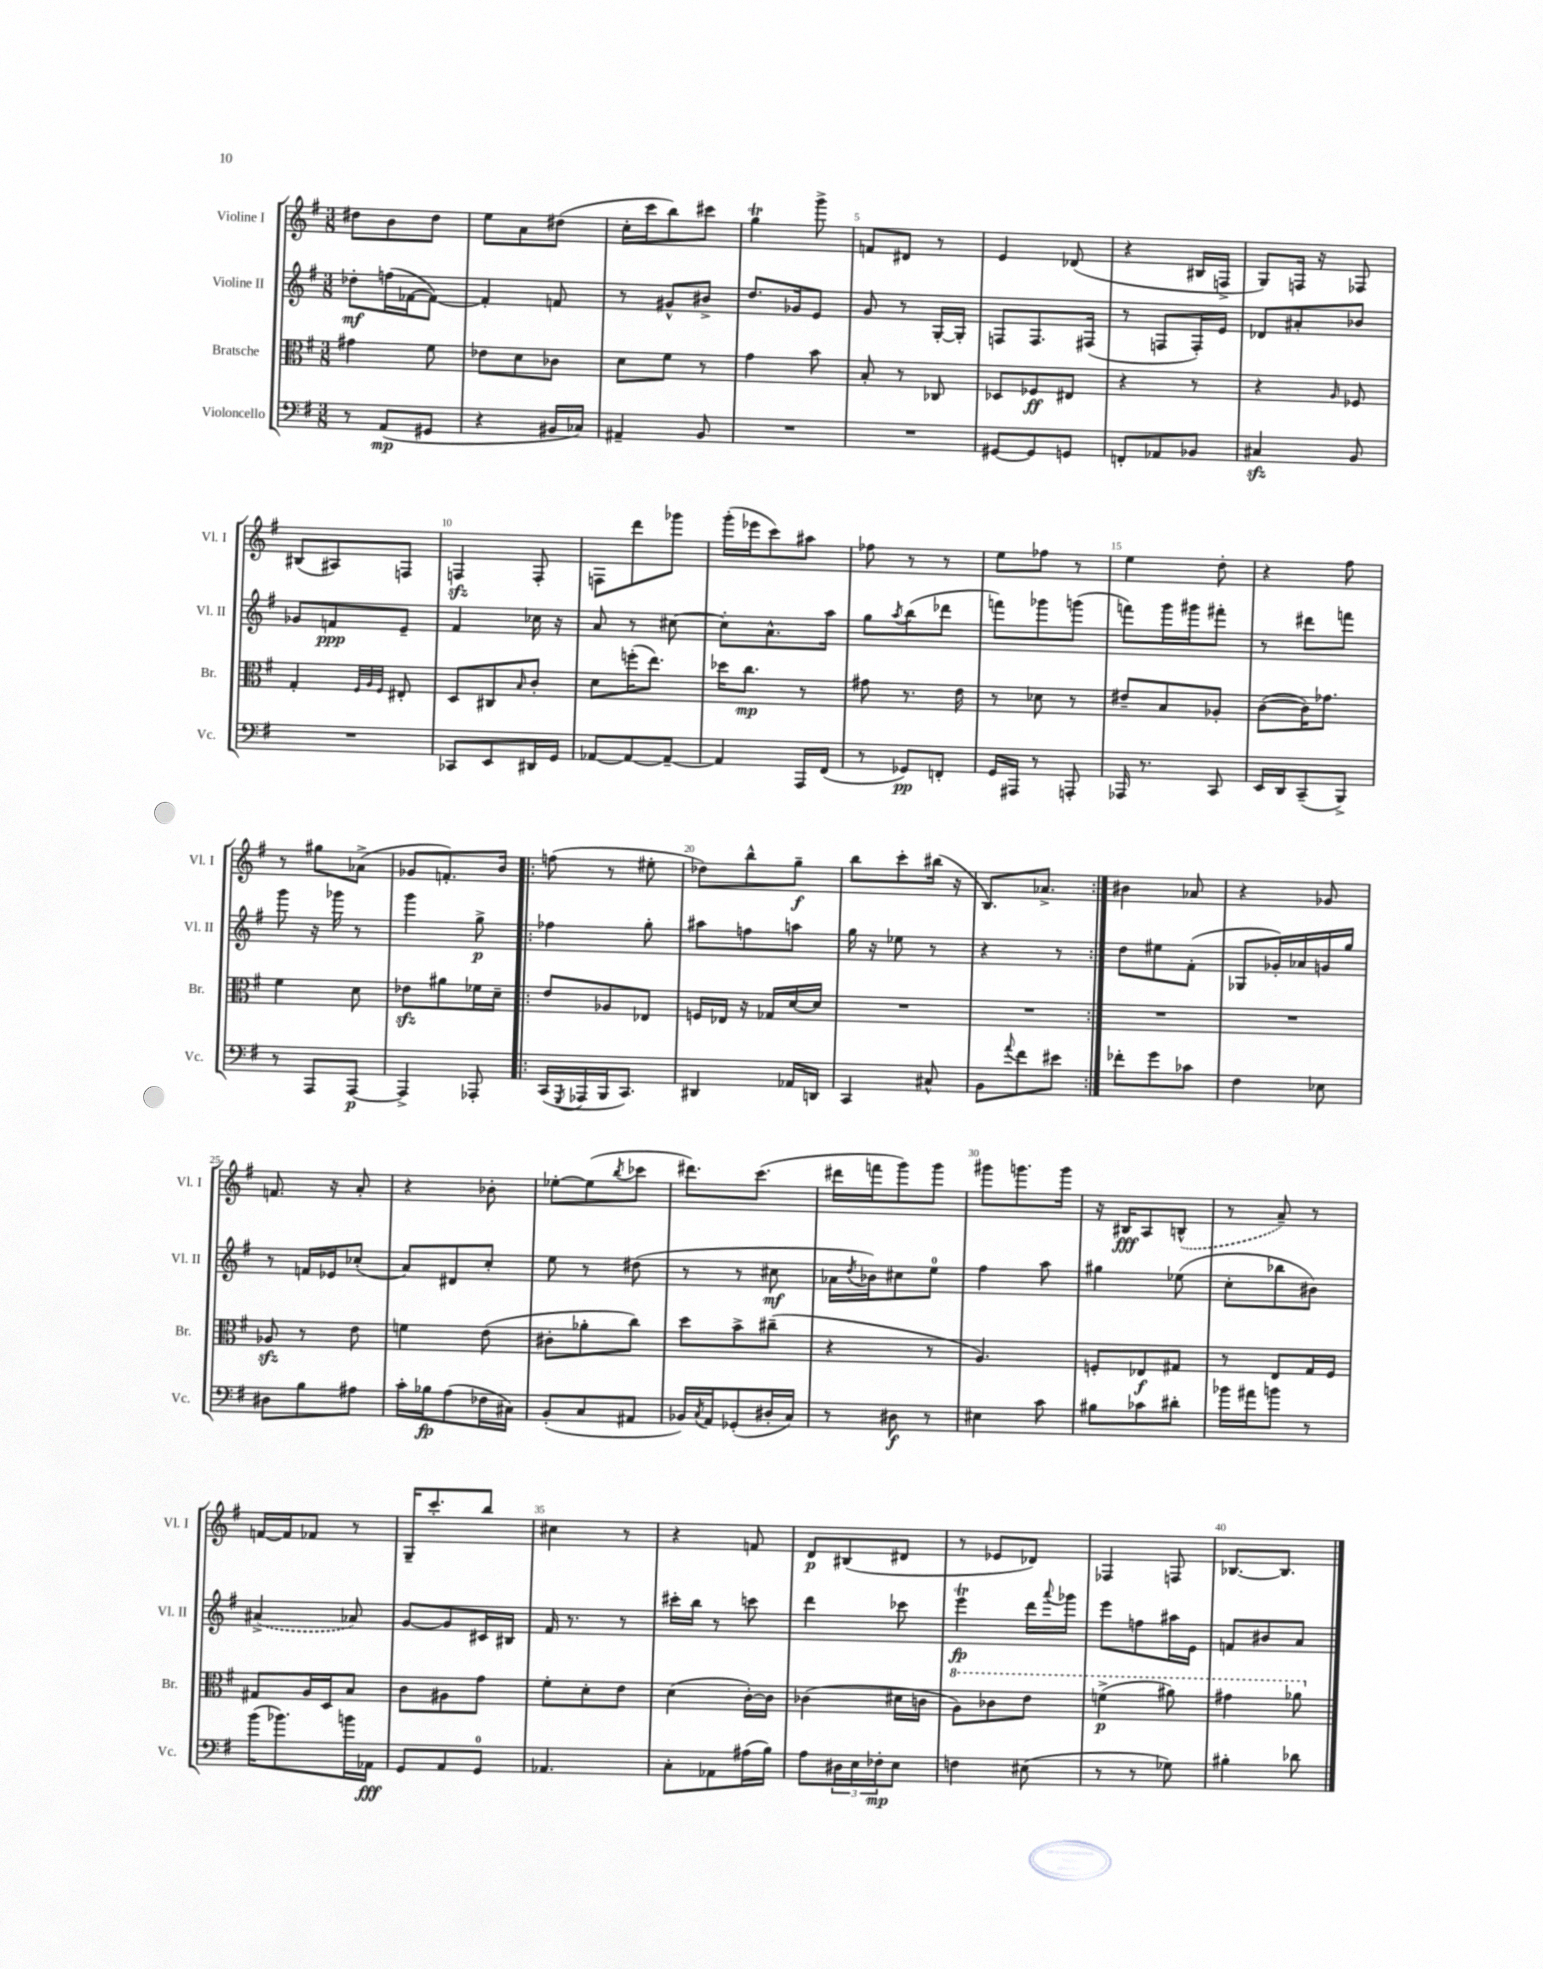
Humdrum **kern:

**kern	**kern	**kern	**kern
*staff4	*staff3	*staff2	*staff1
*clefF4	*clefC3	*clefG2	*clefG2
*k[f#]	*k[f#]	*k[f#]	*k[f#]
*M3/8	*M3/8	*M3/8	*M3/8
8r	4g#\	8dd-'\L	8dd#\L
(8AA/L	.	(16ff\L	8b\
.	.	[16f-\J	.
8GG#/J	8f#\	8f-\_J)	8dd#\J
=	=	=	=
4r	8e-\L	4f-'/]	8ee\L
.	8d\	.	8a\
16BB#/LL	8c-\J	8f/	(8dd#\J
16C-/JJ)	.	.	.
=	=	=	=
4AA#~/	8d\L	8r	16cc'\LL
.	.	.	16ccc\J
.	8f#\J	8g#^^/L	8bb\)
8BB/	8r	8b#^/J	8ccc#\J
=	=	=	=
4.r	4g\	8.dd/L	4gg\
.	.	16g-/k	.
.	8b\	8e/J	8ggg^\
=	=	=	=
4.r	8B'/	8g/	8f/L
.	8r	8r	8d#/J
.	8C-/	[16G'/LL	8r
.	.	16G'/]JJ	.
=	=	=	=
[8GG#/L	8D-/L	8F/L	4e/
8GG#/]	8F-/	8.F/	.
8GG/J	8E#/J	.	(8d-/
.	.	(16F#/Jk	.
=	=	=	=
8FF'/L	4r	8r	4r
8AA-/	.	8F/L	.
8BB-/J	8r	16F'/L)	16B#/LL
.	.	16e/JJ	16F^/JJ
=	=	=	=
4C#/	4r	8d-/L	8G/L)
.	.	8a#'/	16F/Jk
.	.	.	16r
.	16qqA/	.	.
8BB/	8F-/	8b-/J	8F-/
=	=	=	=
4.r	4G'/	8g-/L	(8B#/L
.	.	8f/	8A#/)
.	32qqF#/LLL	.	.
.	32qqA/	.	.
.	32qqF#/JJJ	.	.
.	8E#'/	8e~/J	8F/J
=	=	=	=
8CC-/L	8D/L	4f#/	4F/
8EE/	8C#/	.	.
.	16qqB/	.	.
16DD#/L	8c'/J	16cc-\	8F'/
16GG/JJ	.	16r	.
=	=	=	=
[8AA-/L	8d\L	8a/	8F\L
8AA-/_	(16ff'\K	8r	8ddd\
.	8.ee\J)	.	.
8AA-~/_J	.	[8cc#\	8ggg-\J
=	=	=	=
4AA-/]	16dd-\LK	8cc#'\]L	(16ggg'\LL
.	8.cc\J	.	16eee-\J
.	.	8.a^^\	8ccc\)
16AAA/LL	8r	.	8aa#\J
(16FF#/JJ	.	16aa\Jk	.
=	=	=	=
8r	8g#\	8gg\L	8ff-\
.	.	8qaa/	.
8GG-/L)	8.r	(8bb\	8r
8FF'/J	.	8ddd-\J	8r
.	16e\	.	.
=	=	=	=
16GG/LL	8r	8fff\L)	8ee\L
16AAA#/JJ	.	.	.
8r	8d-\	8ggg-\	8ff-\J
8AAA'/	8r	(8ggg\J	8r
=	=	=	=
16AAA-/	8e#~/L	8fff\L)	4ee\
8.r	.	.	.
.	8B/	16ggg\L	.
.	.	16ggg#\J	.
8CC/	8A-'/J	8fff#'\J	8dd'\
=	=	=	=
16EE/LL	([8c\L	8r	4r
16DD/J	.	.	.
(8CC~/	16c\]K)	8ddd#\L	.
.	8.g-\J	.	.
8BBB^/J)	.	8fff\J	8ff#\
=	=	=	=
8r	4f#\	8ggg\	8r
8AAA/L	.	16r	8gg#\L
.	.	16ggg-\	.
[8AAA/J	8d\	8r	(8a-^\J
=	=	=	=
4AAA^/]	8e-\L	4ggg\	8g-/L
.	8a#\	.	8.f'/)
8AAA-'/	16f-\L	8gg^\	.
.	16d~\JJ	.	16b/Jk
=!|:	=!|:	=!|:	=!|:
(16CC/LL	8e/L	4ff-\	(8ff\
8qGGG/	.	.	.
16AAA-/	.	.	.
16BBB/J	8A-/	.	8r
8.CC/J)	.	.	.
.	8E-/J	8gg'\	8ee#'\
=	=	=	=
4DD#/	16F/LL	8aa#\L	8dd-\L)
.	16E-/JJ	.	.
.	16r	8ff\	8bb^^\
.	16G-/LL	.	.
16AA-/LL	[16d/	8aa\J	8gg~\J
16DD/JJ	16d/]JJ	.	.
=	=	=	=
4CC/	4.r	16gg\	8bb\L
.	.	16r	.
.	.	8ee-\	8ccc'\
8C#^^/	.	8r	(16bb#\Jk
.	.	.	16r
=	=	=	=
8BB\L	4.r	4r	8.B/L)
8qqa/	.	.	.
8f#\	.	.	.
.	.	.	8.a-^/J
8e#\J	.	8r	.
=:|!	=:|!	=:|!	=:|!
8f-'\L	4.r	8dd\L	4b#\
8g\	.	8ee#\	.
8c-\J	.	(8f#'\J	8a-/
=	=	=	=
4F#\	4.r	8G-/L	4r
.	.	16g-'/L)	.
.	.	16a-/	.
8E-\	.	16g/	8g-/
.	.	16gg/JJ	.
=	=	=	=
8D#\L	8A-/	8r	8.f/
8B\	8r	16f/LL	.
.	.	16e-/J	16r
8A#\J	8e\	(8cc-'/J	8a'/
=	=	=	=
16c'\LL	4f\	8a/L)	4r
16B-\J	.	.	.
(8A\	.	8d#/	.
16F-\L	(8e\	8cc'/J	8b-'\
16C#\JJ)	.	.	.
=	=	=	=
(8BB'/L	8c#'\L	8ee\	[8ee-'\L
8C/	8a-'\	8r	(8ee-\]
.	.	.	8qbb/
8AA#/J	8cc\J)	(8dd#\	8ccc-\J
=	=	=	=
16BB-/LL)	8dd\L	8r	8.ddd#\L)
8qC/	.	.	.
16AA/J	.	.	.
(8GG-'/	8b^\	8r	.
.	.	.	(8.ccc\J
16D#'/L	(8cc#~\J	8cc#\	.
16C/JJ)	.	.	.
=	=	=	=
8r	4r	16a-\LL	16ddd#\LL
.	.	8qdd/	.
.	.	16b-\J)	16fff\J
8D#\	.	8cc#\	8ggg\)
8r	8r	8ee\J	8ggg\J
=	=	=	=
4E#\	4.A/)	4ff#\	8ggg#\L
.	.	.	8.ggg\
8c\	.	8aa\	.
.	.	.	16ggg\Jk
=	=	=	=
8B#\L	8F'/L	4gg#\	16r
.	.	.	16B#/LK
8c-\	8E-/	.	8A/
8d#'\J	8G#/J	(8ee-\	(8B^^/J
=	=	=	=
16b-\LL	8r	8cc'\L	8r
16a#\J	.	.	.
8b\J	8E/L	8bb-\	8a~/)
8r	16G/L	8b#\J)	8r
.	16F#/JJ	.	.
=	=	=	=
(16b\LK	8G#/L	(4a#^/	[16f/LL
8.b-\)	.	.	16f/]J
.	16A/L	.	8f-/J
.	16D/J	.	.
16b\L	8B/J	8a-/)	8r
16AA-\JJ	.	.	.
=	=	=	=
8GG/L	8c\L	[8g/L	16G~/LK
.	.	.	8.ccc'/
8AA/	8A#\	8g/]	.
8GG/J	8g\J	16c#/L	8bb/J
.	.	16B#/JJ	.
=	=	=	=
4.AA-/	8f#'\L	16f#/	4cc#\
.	.	8.r	.
.	8d'\	.	.
.	8e\J	8r	8r
=	=	=	=
8C'\L	(4d\	16ccc#'\LL	4r
.	.	16bb\JJ	.
8AA-\	.	8r	.
(16A#\L	[16c'\LL)	8ccc\	8f/
16B\JJ)	16c\]JJ	.	.
=	=	=	=
8A\L	(4c-\	4ddd\	8d/L
24D#\L	.	.	(8B#/
24E\	.	.	.
24F-'\J	.	.	.
8E\J	16d#\LL	8ccc-\	8d#/J
.	16c\JJ	.	.
=	=	=	=
4F\	8a\L)	4eee\	8r
.	8cc-\	.	8e-/L
(8E#\	8ee\J	16ddd\LL	8d-/J)
.	.	8qqaaa/	.
.	.	16ggg-\JJ	.
=	=	=	=
8r	(4ff^\	8eee\L	4F-/
8r	.	8ff\	.
8G-\)	8aa#\)	16aa#\L	8F/
.	.	16e\JJ	.
=	=	=	=
4B#'\	4gg#\	8f/L	[8.B-/L
.	.	8b#/	.
.	.	.	8.B-/]J
8d-\	8aa-\	8a/J	.
==	==	==	==
*-	*-	*-	*-
